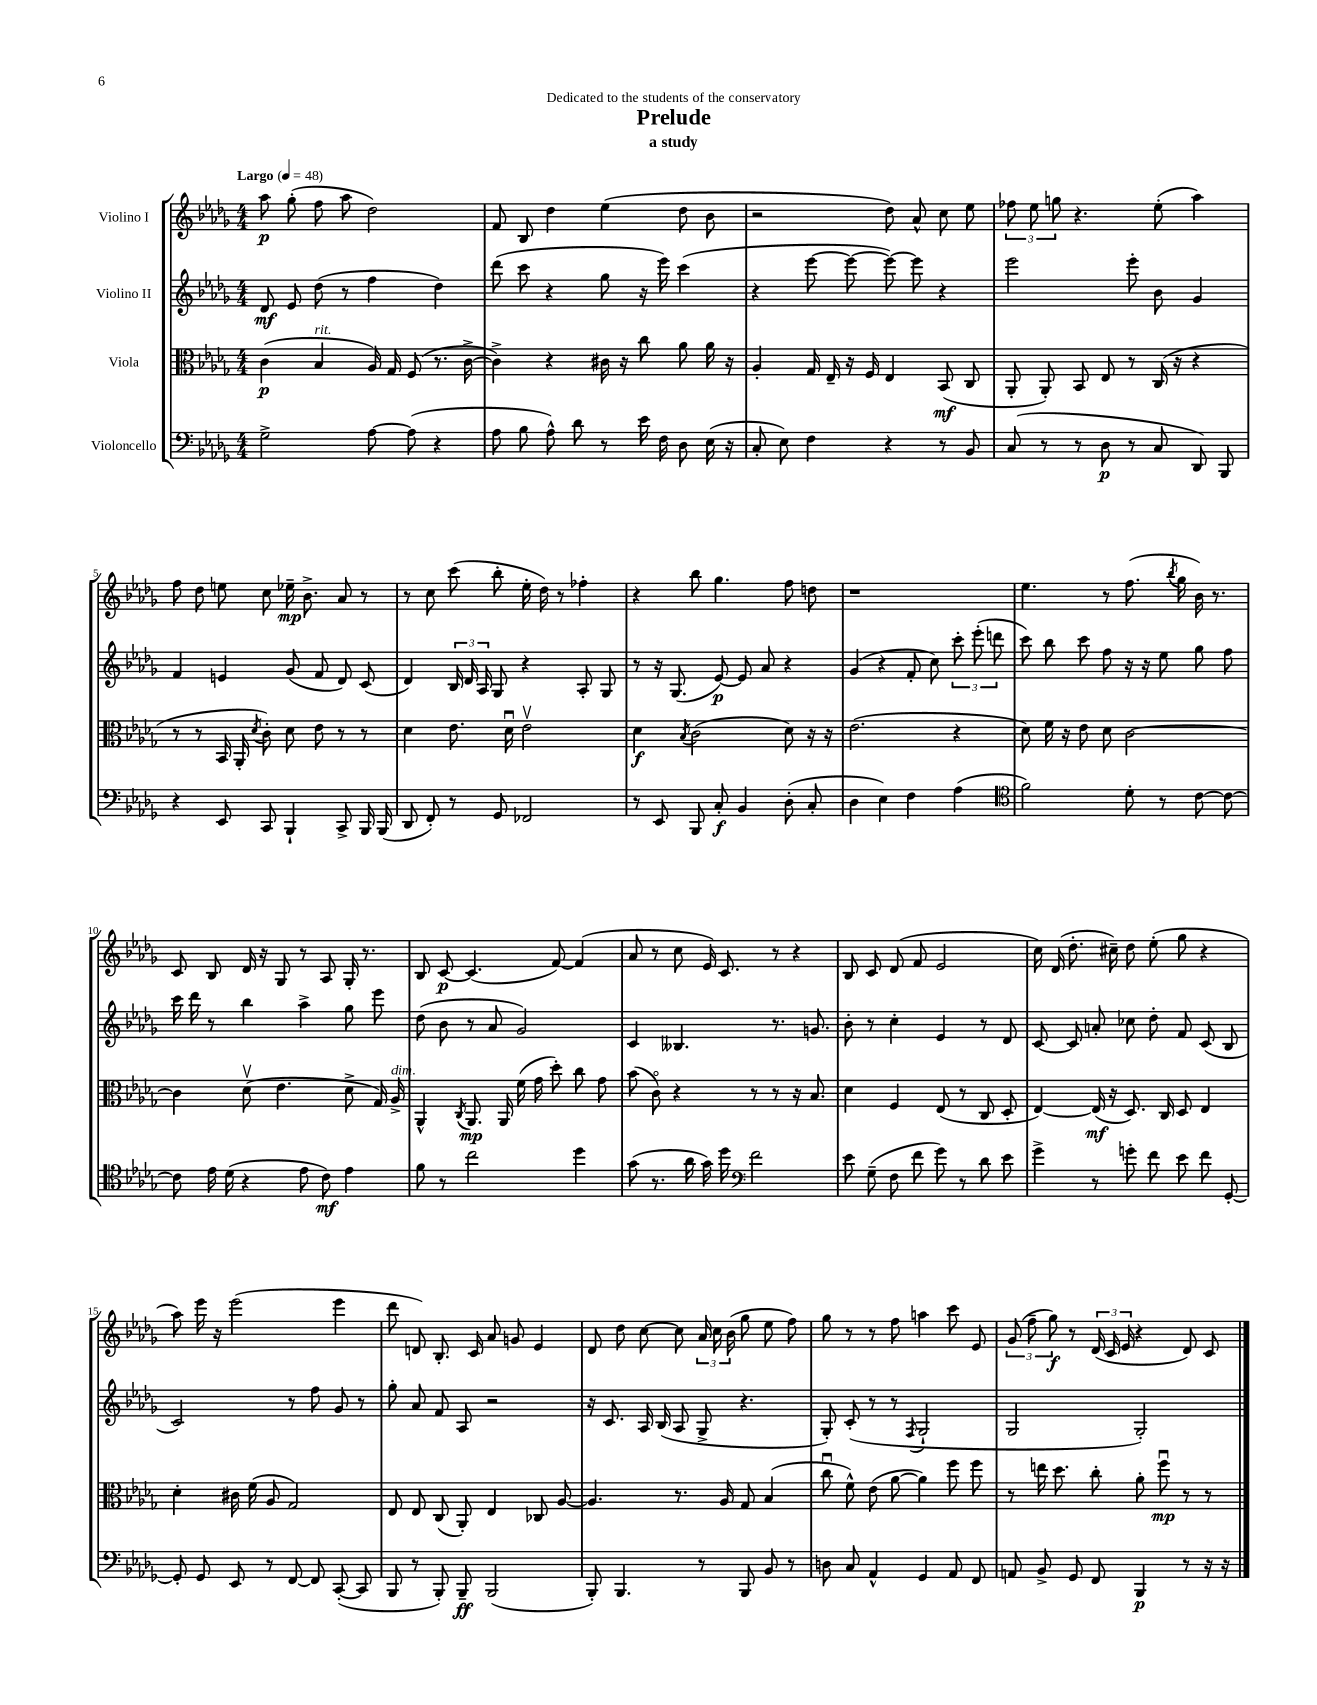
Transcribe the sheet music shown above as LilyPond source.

\header { title = "Prelude" subtitle = "a study" dedication = "Dedicated to the students of the conservatory" }
<<
\new StaffGroup <<
\new Staff = "s0" \with { instrumentName = "Violino I" } {
    \clef treble \key des \major \numericTimeSignature \time 4/4 \tempo "Largo" 4 = 48
    \autoBeamOff aes''8\p ges''8-.( f''8 aes''8 des''2) |
    f'8 bes8 des''4 ees''4( des''8 bes'8 |
    r2 des''8) aes'8-^ c''8 ees''8 |
    \tuplet 3/2 { fes''8 ees''8 g''8 } r4. ees''8-.( aes''4) |
    f''8 des''8 e''8 c''8 ees''16--\mp bes'8.-> aes'8 r8 |
    r8 c''8 c'''8( bes''8-. ees''16-. des''16) r8 fes''4-. |
    r4 bes''8 ges''4. f''8 d''8 |
    r1 |
    ees''4. r8 f''8.( \acciaccatura { bes''8 } ges''16 bes'16) r8. |
    c'8 bes8 des'16 r16 ges8 r8 aes8 ges16-. r8. |
    bes8 c'8~\p c'4.( f'8~) f'4( |
    aes'8 r8 c''8 ees'16) c'8. r8 r4 |
    bes8 c'8 des'8( f'8 ees'2 |
    c''16) des'16( des''8.-. cis''16--) des''8 ees''8-.( ges''8 r4 |
    aes''8) ees'''16 r16 ees'''2( ees'''4 |
    des'''8 d'8) bes8.-. c'16 aes'8 g'8 ees'4 |
    des'8 des''8 c''8~ c''8 \tuplet 3/2 { aes'16 c''16 bes'16( } ges''8 ees''8 f''8) |
    ges''8 r8 r8 f''8 a''4 c'''8 ees'8 |
    \tuplet 3/2 { ges'8( f''8-- ges''8\f) } r8 \tuplet 3/2 { des'16( c'16 ees'16 } r4 des'8) c'8 \bar "|." |
}
\new Staff = "s1" \with { instrumentName = "Violino II" } {
    \clef treble \key des \major \numericTimeSignature \time 4/4
    \autoBeamOff des'8\mf ees'8 des''8( r8 f''4 des''4) |
    des'''8( c'''8 r4 ges''8 r16 ees'''16) c'''4( |
    r4 ees'''8~ ees'''8~ ees'''8~) ees'''8 r4 |
    ees'''2 ees'''8-. bes'8 ges'4 |
    f'4 e'4 ges'8( f'8 des'8) c'8( |
    des'4) \tuplet 3/2 { bes16 des'16 aes16 } ges8 r4 aes8-. ges8 |
    r8 r16 ges8.( ees'8~\p) ees'8 aes'8 r4 |
    ges'4( r4 f'8-. c''8) \tuplet 3/2 { c'''8-. ees'''8-.( d'''8 } |
    c'''8) bes''8 c'''8 f''8 r16 r16 ees''8 ges''8 f''8 |
    c'''16 des'''16 r8 bes''4 aes''4-> ges''8 ees'''8 |
    des''8( bes'8 r8 aes'8 ges'2) |
    c'4 beses4. r8. g'8. |
    bes'8-. r8 c''4-. ees'4 r8 des'8 |
    c'8~ c'8 a'8-. ces''8 des''8-. f'8 c'8( bes8 |
    c'2) r8 f''8 ges'8 r8 |
    ges''8-. aes'8 f'8 aes8 r2 |
    r16 c'8. aes16 bes16( aes8 ges8-> r4. |
    ges8-.) c'8-.( r8 r8 \acciaccatura { f8 } ges2-! |
    ges2 ges2-.) \bar "|." |
}
\new Staff = "s2" \with { instrumentName = "Viola" } {
    \clef alto \key des \major \numericTimeSignature \time 4/4
    \autoBeamOff c'4\p( bes4^\markup { \italic "rit." } aes16) ges16 f8( r8. c'16~-> |
    c'4->) r4 cis'16 r16 c''8 aes'8 aes'16 r16 |
    aes4-. ges16 ees16-- r16 f16 ees4 bes,8\mf( c8 |
    aes,8-. aes,8-.) bes,8 ees8 r8 c16( r16 r4 |
    r8 r8 bes,16 aes,16-. \acciaccatura { des'8 } c'8-.) des'8 ees'8 r8 r8 |
    des'4 ees'8. des'16\downbow ees'2\upbow |
    des'4\f \acciaccatura { bes8 } c'2( des'8) r16 r16 |
    ees'2.( r4 |
    des'8) f'16 r16 ees'8 des'8 c'2~ |
    c'4 des'8\upbow( ees'4. des'8-> ges16) aes16->^\markup { \italic "dim." } |
    aes,4-^ \acciaccatura { c8 } aes,8.\mp aes,16 f'16( ges'16 des''8-.) c''8 ges'8 |
    bes'8( c'8\flageolet) r4 r8 r8 r16 bes8. |
    des'4 f4 ees8( r8 c8 des8-. |
    ees4~) ees16\mf( r16 des8.) c16 des8 ees4 |
    des'4-. cis'16 f'16( aes8 ges2) |
    ees8 ees8 c8( aes,8-.) ees4 ces8 aes8~ |
    aes4. r8. aes16 ges8 bes4( |
    c''8\downbow f'8-^) ees'8( aes'8~ aes'4) f''8 f''8 |
    r8 e''16 des''8. c''8-. aes'8-. f''8\downbow\mp r8 r8 \bar "|." |
}
\new Staff = "s3" \with { instrumentName = "Violoncello" } {
    \clef bass \key des \major \numericTimeSignature \time 4/4
    \autoBeamOff ges2-> aes8~ aes8( r4 |
    aes8 bes8 aes8-^) des'8 r8 ees'16 f16 des8 ees16( r16 |
    c8-. ees8) f4 r4 r8 bes,8 |
    c8( r8 r8 des8\p r8 c8 des,8) bes,,8 |
    r4 ees,8 c,8 bes,,4-! c,8-> bes,,16 bes,,16( |
    des,8 f,8-.) r8 ges,8 fes,2 |
    r8 ees,8 bes,,8 c8-.\f bes,4 des8-.( c8-. |
    des4 ees4) f4 aes4( |
    \clef tenor f'2) des'8-. r8 c'8~ c'8~ |
    c'8 ees'16 des'16( r4 ees'8 c'8\mf) ees'4 |
    f'8 r8 c''2 des''4 |
    ges'8( r8. aes'16 ges'16) des''16 \clef bass f'2 |
    ees'8 ges8--( f8 f'8 ges'8) r8 des'8 ees'8 |
    ges'4-> r8 g'8-. f'8 ees'8 f'8 ges,8~-. |
    ges,8-. ges,8 ees,8 r8 f,8~ f,8 c,8~-.( c,8 |
    bes,,8 r8 bes,,8-.) bes,,8--\ff bes,,2( |
    bes,,8-.) bes,,4. r8 bes,,8 bes,8 r8 |
    d8 c8 aes,4-^ ges,4 aes,8 f,8 |
    a,8 bes,8-> ges,8 f,8 bes,,4\p r8 r16 r16 \bar "|." |
}
>>
>>
